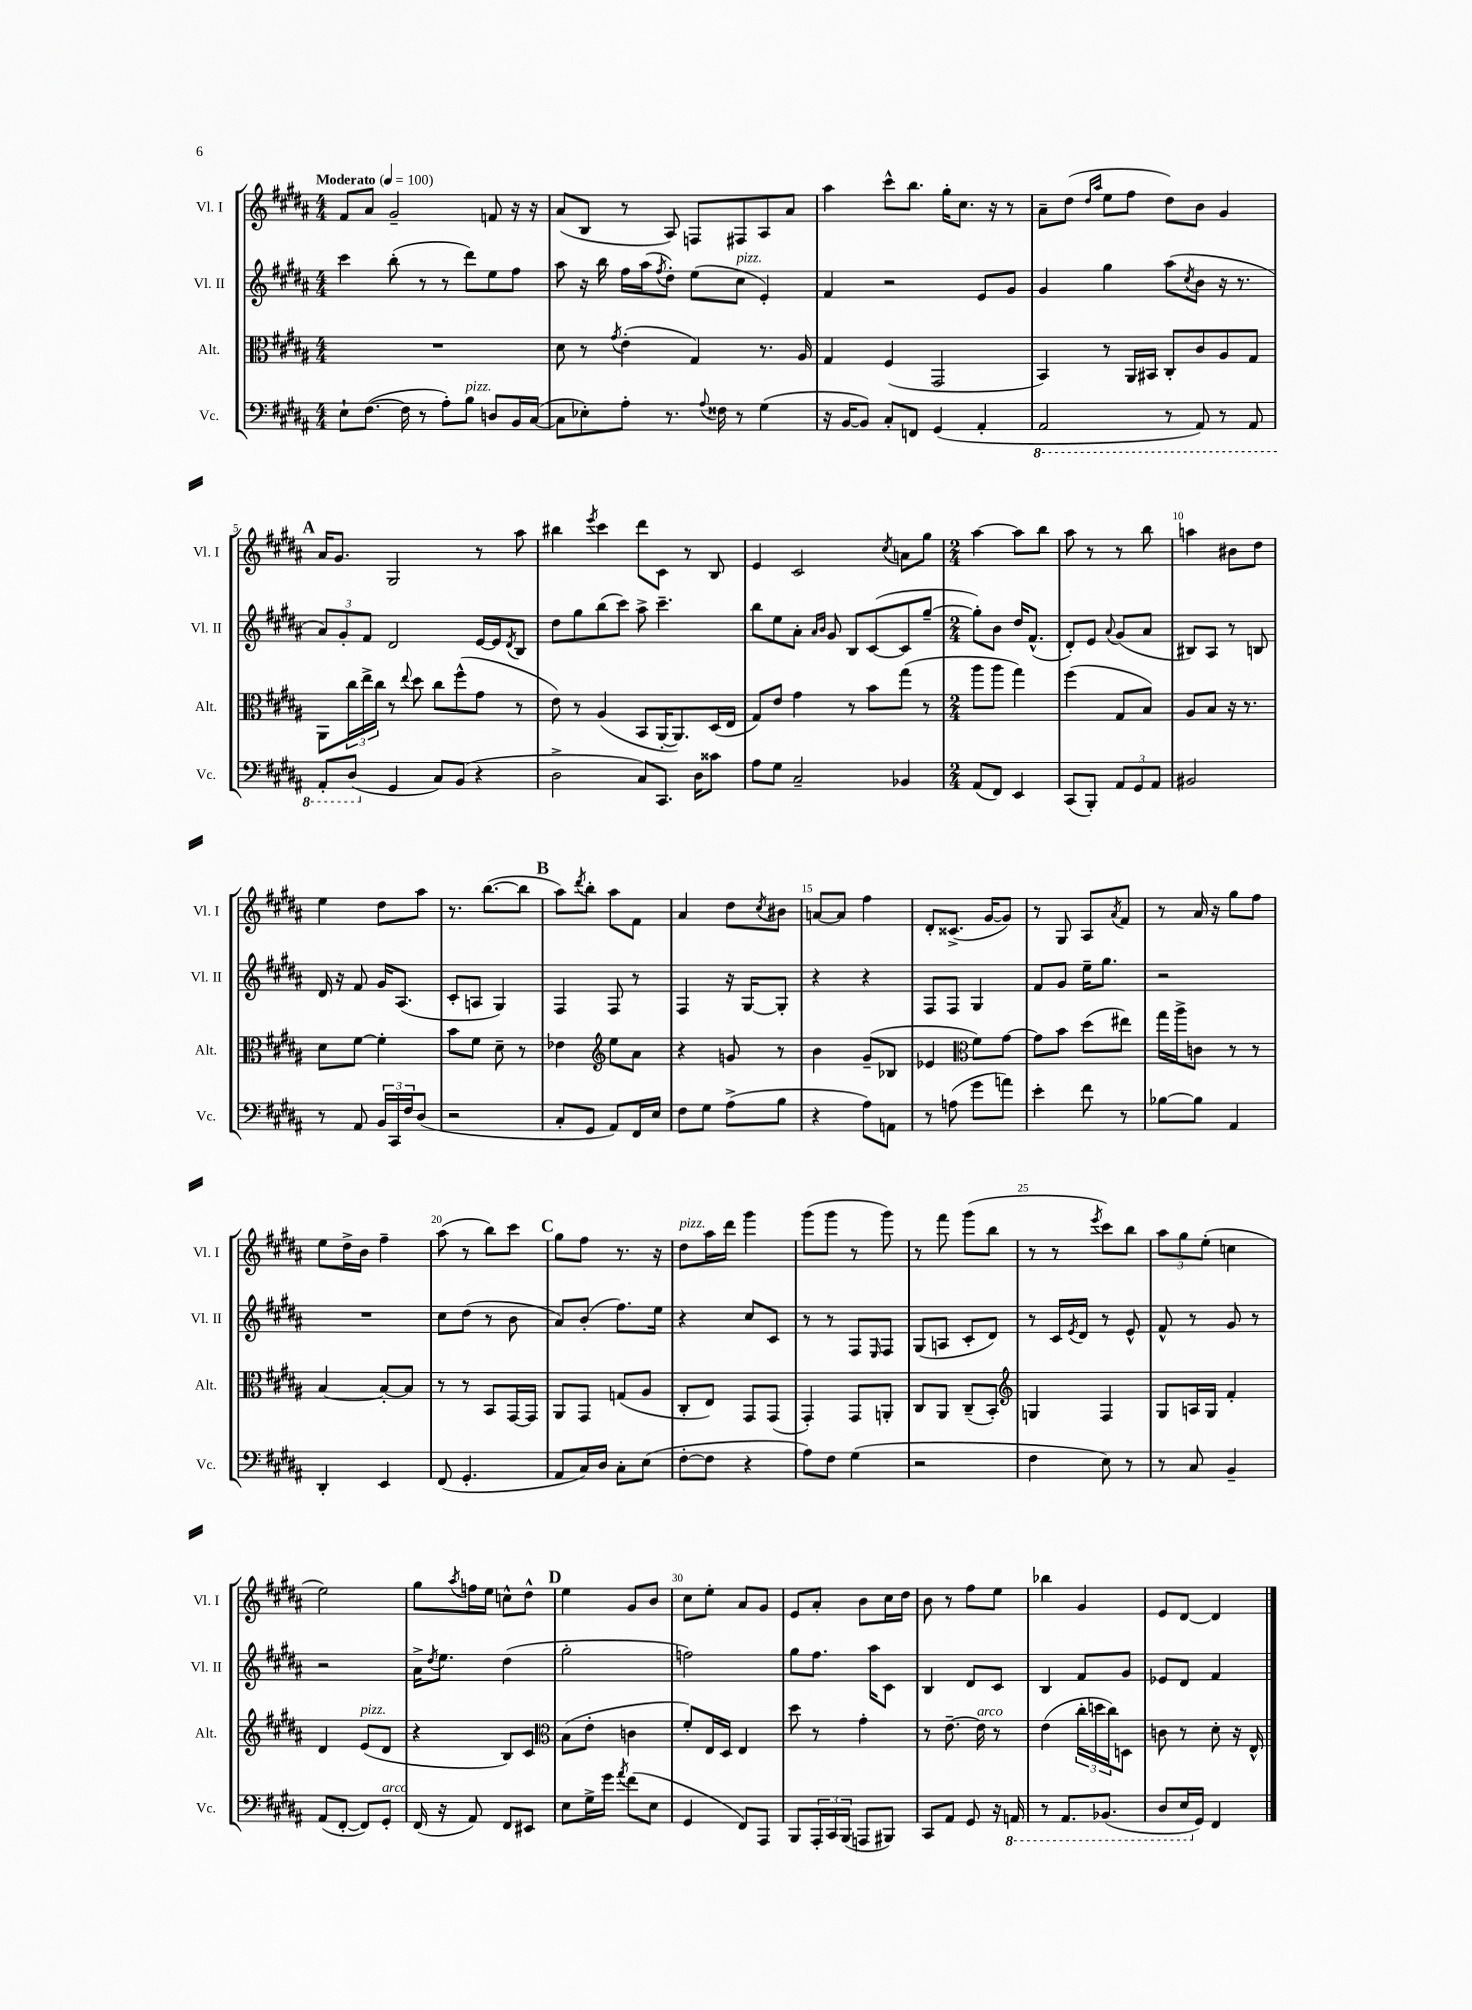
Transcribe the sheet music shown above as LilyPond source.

<<
\new StaffGroup <<
\new Staff = "s0" \with { instrumentName = "Vl. I" shortInstrumentName = "Vl. I" } {
    \clef treble \key b \major \numericTimeSignature \time 4/4 \tempo "Moderato" 4 = 100
    fis'8 ais'8 gis'2-- f'8 r16 r16 |
    ais'8( b8 r8 ais8) f8 fis8 ais8 ais'8 |
    ais''4 cis'''8-^ b''8. gis''16-. cis''8. r16 r8 |
    ais'8-- dis''8( \grace { dis''16 ais''16 } e''8 fis''8 dis''8) b'8 gis'4 |
    \mark \markup { \bold "A" } ais'16 gis'8. gis2 r8 ais''8 |
    bis''4 \acciaccatura { e'''8 } cis'''4 dis'''8 cis'8 r8 b8 |
    e'4 cis'2 \acciaccatura { cis''8 } a'8 gis''8 |
    \numericTimeSignature \time 2/4 ais''4~ ais''8 b''8 |
    ais''8 r8 r8 b''8 |
    a''4 bis'8 dis''8 |
    e''4 dis''8 ais''8 |
    r8. b''8.~( b''8 |
    \mark \markup { \bold "B" } ais''8) \acciaccatura { dis'''8 } b''8-. ais''8 fis'8 |
    ais'4 dis''8 \acciaccatura { cis''8 } bis'8 |
    a'8~ a'8 fis''4 |
    dis'8-. cisis'8.->( gis'16~ gis'8) |
    r8 gis8 ais8 \acciaccatura { ais'8 } fis'8 |
    r8 ais'16 r16 gis''8 fis''8 |
    e''8 dis''16-> b'16 fis''4-- |
    ais''8( r8 b''8) cis'''8 |
    \mark \markup { \bold "C" } gis''8 fis''8 r8. r16 |
    dis''8^\markup { \italic "pizz." } ais''16 dis'''16 gis'''4 |
    gis'''8( gis'''8 r8 gis'''8) |
    r8 fis'''8 gis'''8( b''8 |
    r8 r8 \acciaccatura { e'''8 } cis'''8) b''8 |
    \tuplet 3/2 { ais''8 gis''8 e''8-.( } c''4 |
    e''2) |
    gis''8 \acciaccatura { ais''8 } f''16 e''16 c''8-^ dis''8-^ |
    \mark \markup { \bold "D" } e''4 gis'8 b'8 |
    cis''8 e''8-. ais'8 gis'8 |
    e'8 ais'8-. b'8 cis''16 dis''16 |
    b'8 r8 fis''8 e''8 |
    bes''4 gis'4 |
    e'8 dis'8~ dis'4 \bar "|." |
}
\new Staff = "s1" \with { instrumentName = "Vl. II" shortInstrumentName = "Vl. II" } {
    \clef treble \key b \major \numericTimeSignature \time 4/4
    cis'''4 b''8-.( r8 r8 dis'''8) e''8 fis''8 |
    ais''8 r16 b''16 fis''16 ais''16( \acciaccatura { fis''8 } dis''8-.) e''8( cis''8^\markup { \italic "pizz." } e'4-.) |
    fis'4 r2 e'8 gis'8 |
    gis'4 gis''4 ais''8( \acciaccatura { cis''8 } b'8 r16 r8. |
    \mark \markup { \bold "A" } \tuplet 3/2 { ais'8) gis'8-. fis'8 } dis'2 e'16~ e'16 \acciaccatura { dis'8 } b8 |
    dis''8 gis''8 b''8( cis'''8) ais''8-> cis'''4.-- |
    b''8 e''8 ais'8-. \grace { ais'16 b'16 } gis'8 b8 cis'8~( cis'8 gis''8~-- |
    \numericTimeSignature \time 2/4 gis''8-.) b'8 dis''16 fis'8.-^( |
    dis'8-.) e'8 \appoggiatura { ais'8 } gis'8( ais'8 |
    bis8) ais8 r8 b8 |
    dis'16 r16 fis'8 gis'16 ais8.( |
    cis'8-. a8 gis4) |
    \mark \markup { \bold "B" } fis4 fis8 r8 |
    fis4 r16 gis16~ gis8-. |
    r4 r4 |
    fis8 fis8 gis4 |
    fis'8 gis'8 e''16-- gis''8. |
    r2 |
    R2 |
    cis''8 dis''8( r8 b'8 |
    \mark \markup { \bold "C" } ais'8) b'8-.( fis''8.) e''16 |
    r4 cis''8 cis'8 |
    r8 r8 fis8 \grace { e16 } fis8 |
    gis8( a8 cis'8-. dis'8) |
    r8 cis'16 \acciaccatura { e'8 } dis'16 r8 e'8-^ |
    fis'8-^ r8 gis'8 r8 |
    r2 |
    ais'16-> \acciaccatura { dis''8 } e''8. dis''4( |
    \mark \markup { \bold "D" } gis''2-. |
    f''2) |
    gis''8 fis''8. ais''16 cis'8 |
    b4 dis'8 cis'8 |
    b4 fis'8 gis'8 |
    ees'8 dis'8 fis'4 \bar "|." |
}
\new Staff = "s2" \with { instrumentName = "Alt." shortInstrumentName = "Alt." } {
    \clef alto \key b \major \numericTimeSignature \time 4/4
    R1 |
    dis'8 r8 \acciaccatura { gis'8 } e'4-.( gis4) r8. ais16 |
    gis4 fis4( gis,2 |
    b,4) r8 ais,16 bis,16 cis8-. cis'8 ais8 gis8 |
    \mark \markup { \bold "A" } ais,8 \tuplet 3/2 { cis''16 e''16-> cis''16 } r8 \appoggiatura { e''8 } dis''8 cis''8 fis''8-^( gis'8 r8 |
    e'8) r8 ais4( b,8 ais,16~-. ais,8.) dis16( e16 |
    gis8) e'8 gis'4 r8 b'8 gis''8( r8 |
    \numericTimeSignature \time 2/4 ais''8 ais''8 gis''4) |
    fis''4( gis8 b8) |
    ais8 b8 r16 r8. |
    dis'8 fis'8~ fis'4-. |
    b'8 fis'8 dis'8-- r8 |
    \mark \markup { \bold "B" } ees'4 \clef treble e''8 ais'8 |
    r4 g'8 r8 |
    b'4 gis'8--( bes8 |
    ees'4 \clef alto fis'8) gis'8~ |
    gis'8 b'8 dis''8( eis''8) |
    gis''16 ais''16-> c'8 r8 r8 |
    b4~ b8~-. b8 |
    r8 r8 b,8 gis,16~ gis,16 |
    \mark \markup { \bold "C" } ais,8 gis,8 g8( ais8 |
    cis8-. e8) gis,8 gis,8( |
    gis,4-.) gis,8 a,8-. |
    cis8 ais,8 cis8--( b,8-.) |
    \clef treble g4 fis4 |
    gis8 a16 gis16 fis'4-. |
    dis'4 e'8^\markup { \italic "pizz." }( dis'8 |
    r4 b8) cis'8 |
    \mark \markup { \bold "D" } \clef alto b8( e'8-. c'4 |
    fis'8-.) e16 dis16 e4 |
    dis''8 r8 gis'4-. |
    r8 e'8.~-- e'16^\markup { \italic "arco" } r8 |
    e'4( \tuplet 3/2 { cis''16-. d''16 cis''16) } d8 |
    c'8 r8 dis'8-. r16 e16-^ \bar "|." |
}
\new Staff = "s3" \with { instrumentName = "Vc." shortInstrumentName = "Vc." } {
    \clef bass \key b \major \numericTimeSignature \time 4/4
    e8-! fis8.~( fis16 r8 ais8-.) b8^\markup { \italic "pizz." } d8 b,16 cis16~( |
    cis8 ees8-.) ais8-. r8. \appoggiatura { ais8 } fisis16 r8 gis4( |
    r16 b,16~ b,8) cis8-. f,8 gis,4( ais,4-. |
    \ottava #-1 ais,,2 r8 ais,,8) r8 ais,,8 |
    \mark \markup { \bold "A" } ais,,8-. dis,8( \ottava #0 gis,4 cis8) b,8( r4 |
    dis2-> cis8) cis,8. dis16 cisis'8 |
    ais8 gis8 cis2-- bes,4 |
    \numericTimeSignature \time 2/4 ais,8( fis,8) e,4 |
    cis,8( b,,8-.) \tuplet 3/2 { ais,8 gis,8 ais,8 } |
    bis,2 |
    r8 ais,8 \tuplet 3/2 { b,16 cis,16 fis16 } dis8( |
    r2 |
    \mark \markup { \bold "B" } cis8-. gis,8 ais,8) fis,16 e16 |
    fis8 gis8 ais8->( b8 |
    r4 ais8) a,8 |
    r8 a8( gis'8 a'8) |
    e'4-. fis'8 r8 |
    bes8~ bes8 ais,4 |
    dis,4-. e,4 |
    fis,8( gis,4.-. |
    \mark \markup { \bold "C" } ais,8 cis16) dis16 cis8-. e8( |
    fis8~-. fis8 r4 |
    ais8) fis8 gis4( |
    r2 |
    fis4 e8) r8 |
    r8 cis8 b,4-- |
    ais,8( fis,8~-. fis,8) gis,8-.^\markup { \italic "arco" } |
    fis,16( r16 ais,8) fis,8 eis,8 |
    \mark \markup { \bold "D" } e8 gis16-> gis'16 \acciaccatura { ais'8 } fis'8( e8 |
    gis,4 fis,8) ais,,8 |
    b,,8 \tuplet 3/2 { ais,,16-. cis,16 b,,16( } a,,8 bis,,8) |
    cis,8 ais,8 gis,8 r16 \ottava #-1 a,,16 |
    r8 ais,,8. bes,,8.( |
    dis,8 e,16 \ottava #0 gis,16) fis,4 \bar "|." |
}
>>
>>
\layout { \context { \Score \override BarNumber.break-visibility = ##(#f #t #t) barNumberVisibility = #(every-nth-bar-number-visible 5) } }
